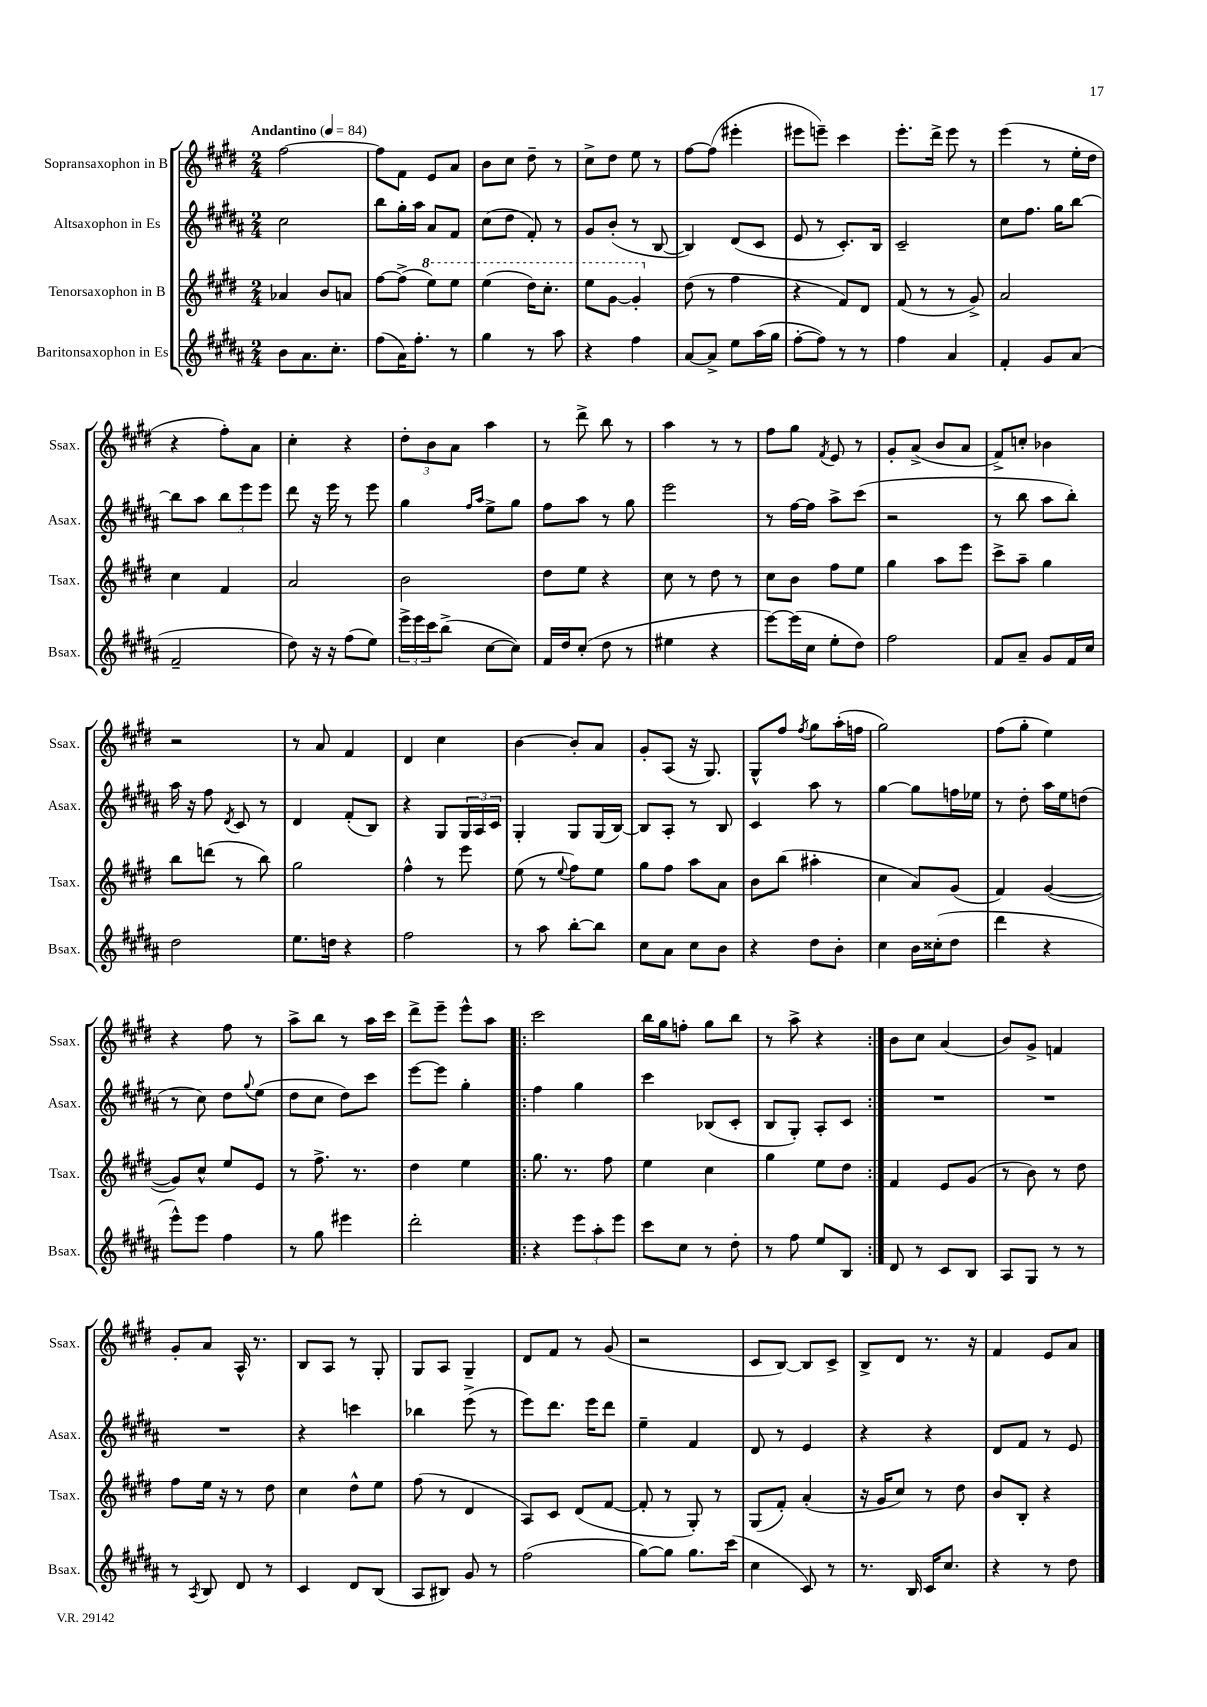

**kern	**kern	**kern	**kern
*staff4	*staff3	*staff2	*staff1
*clefG2	*clefG2	*clefG2	*clefG2
*k[f#c#g#d#a#]	*k[f#c#g#d#]	*k[f#c#g#d#a#]	*k[f#c#g#d#]
*M2/4	*M2/4	*M2/4	*M2/4
*MM84	*MM84	*MM84	*MM84
8b\L	4a-/	2cc#\	[2ff#\
8.a#\	.	.	.
.	8b/L	.	.
8.cc#'\J	.	.	.
.	8a/J	.	.
=	=	=	=
(8ff#\L	[8ff#\L	8bb\L	8ff#\]L
16a#\K)	(8ff#^\]J	16gg#'\L	8f#\J
8.ff#'\J	.	16aa#\JJ	.
.	8eee\L)	8a#/L	8e/L
8r	8eee\J	8f#/J	8a/J
=	=	=	=
4gg#\	(4eee\	(8cc#\L	8b\L
.	.	8dd#\J	8cc#\J
8r	16ddd#\LK)	8f#'/)	8dd#~\
.	8.ccc#'\J	.	.
8aa#\	.	8r	8r
=	=	=	=
4r	8eee\L	8g#/L	8cc#^\L
.	[8gg#\J	(8b'/J	8dd#\J
4ff#\	4gg#'/]	8r	8ee\
.	.	[8B/	8r
=	=	=	=
[8a#/L	(8dd#\	4B/])	[8ff#\L
8a#^/]J	8r	.	(8ff#\]J
8ee\L	4ff#\	(8d#/L	4eee#'\
(16aa#\L	.	8c#/J	.
16gg#\JJ	.	.	.
=	=	=	=
[8ff#'\L	4r	8e/	8eee#\L
8ff#\]J)	.	8r	8eee~\J)
8r	8f#/L)	8.c#'/L)	4ccc#\
8r	8d#/J	.	.
.	.	16B/Jk	.
=	=	=	=
4ff#\	(8f#/	2c#~/	8.eee'\L
.	8r	.	.
.	.	.	16ddd#^\Jk
4a#/	8r	.	8eee\
.	8g#^/)	.	8r
=	=	=	=
4f#'/	2a/	8cc#\L	(4eee\
.	.	8.ff#\J	.
8g#/L	.	.	8r
.	.	16gg#\LK	.
(8a#/J	.	[8bb\J	16ee'\LL
.	.	.	16dd#\JJ
=	=	=	=
2f#~/	4cc#\	8bb\]L	4r
.	.	8aa#\J	.
.	4f#/	12bb\L	8ff#'\L)
.	.	12eee\	.
.	.	.	8a\J
.	.	12eee\J	.
=	=	=	=
8dd#\)	2a/	8ddd#\	4cc#'\
16r	.	16r	.
16r	.	16eee\	.
(8ff#\L	.	8r	4r
8ee\J)	.	8eee\	.
=	=	=	=
24eee^\LL	2b\	4gg#\	12dd#'\L
24eee\	.	.	.
24ccc#\J	.	.	12b\
(8bb^\J	.	.	.
.	.	.	12a\J
.	.	16qqff#/LL	.
.	.	16qqaa#/JJ	.
[8cc#\L	.	8ee^\L	4aa\
8cc#\]J)	.	8gg#\J	.
=	=	=	=
16f#/LL	8dd#\L	8ff#\L	8r
16dd#/J	.	.	.
(8cc#'/J	8ee\J	8aa#\J	8ddd#^\
8dd#\	4r	8r	8bb\
8r	.	8gg#\	8r
=	=	=	=
4ee#\	8cc#\	2eee\	4aa\
.	8r	.	.
4r	8dd#\	.	8r
.	8r	.	8r
=	=	=	=
[8eee\L)	8cc#\L	8r	8ff#\L
(16eee\]L	8b\J	[16ff#\LL	8gg#\J
16cc#\JJ	.	16ff#\]JJ	.
.	.	.	8qf#/
8ee'\L	8ff#\L	8aa#^\L	8e/
8dd#\J)	8ee\J	(8ccc#\J	8r
=	=	=	=
2ff#\	4gg#\	2r	8g#'/L
.	.	.	(8a^/J
.	8aa\L	.	8b/L
.	8eee\J	.	8a/J
=	=	=	=
8f#/L	8ccc#^\L	8r	8f#^/L)
8a#~/J	8aa~\J	8bb\	8cc'/J
8g#/L	4gg#\	8aa#\L	4b-\
16f#/L	.	8bb'\J)	.
16cc#/JJ	.	.	.
=	=	=	=
2dd#\	8bb\L	16aa#\	2r
.	.	16r	.
.	(8ddd\J	8ff#\	.
.	.	8qd#/	.
.	8r	8c#/	.
.	8bb\)	8r	.
=	=	=	=
8.ee\L	2gg#\	4d#/	8r
.	.	.	8a/
16dd\Jk	.	.	.
4r	.	(8f#'/L	4f#/
.	.	8B/J)	.
=	=	=	=
2ff#\	4ff#^^\	4r	4d#/
.	8r	8G#/L	4cc#\
.	8eee\	24G#/L	.
.	.	24A#/	.
.	.	24c#/JJ	.
=	=	=	=
8r	(8ee\	4G#'/	[4b\
8aa#\	8r	.	.
.	8qqee/	.	.
[8bb'\L	8ff#\L)	8G#/L	8b'/]L
8bb\]J	8ee\J	(16G#/L	8a/J
.	.	[16B/JJ)	.
=	=	=	=
8cc#\L	8gg#\L	8B/]L	8g#'/L
8a#\J	8ff#\J	8A#'/J	(8A/J
8cc#\L	8aa\L	8r	16r
.	.	.	8.G#/)
8b\J	8a\J	8B/	.
=	=	=	=
4r	8b\L	4c#/	8G#^^/L
.	(8bb\J	.	8ff#/J
.	.	.	8qff#/
8dd#\L	4aa#'\	8aa#\	8gg#\L
8b'\J	.	8r	(16aa'\L
.	.	.	16ff\JJ
=	=	=	=
4cc#\	4cc#\	[4gg#\	2gg#\)
16b\LL	8a/L)	8gg#\]L	.
(16cc##'\J	.	.	.
8dd#\J	(8g#/J	16ff\L	.
.	.	16ee-\JJ	.
=	=	=	=
4ddd#\	4f#/)	8r	(8ff#\L
.	.	8dd#'\	8gg#'\J
4r	([4g#/	16aa#\LL	4ee\)
.	.	16ee\J	.
.	.	(8dd\J	.
=	=	=	=
8eee^^\L)	8g#/]L)	8r	4r
8eee\J	8cc#^^/J	8cc#\)	.
4ff#\	8ee/L	8dd#\L	8ff#\
.	.	8qqgg#/	.
.	8e/J	(8ee\J	8r
=	=	=	=
8r	8r	8dd#\L	8aa^\L
8gg#\	8.ff#^\	8cc#\J	8bb\J
4eee#\	.	8dd#\L)	8r
.	8.r	.	.
.	.	8ccc#\J	16aa\LL
.	.	.	16ccc#\JJ
=	=	=	=
2ddd#'\	4dd#\	[8eee\L	8ddd#^\L
.	.	8eee\]J	8eee~\J
.	4ee\	4gg#'\	8eee^^\L
.	.	.	8aa\J
=!|:	=!|:	=!|:	=!|:
4r	8.gg#\	4ff#\	2ccc#\
.	8.r	.	.
12eee\L	.	4gg#\	.
12aa#'\	.	.	.
.	8ff#\	.	.
12eee\J	.	.	.
=	=	=	=
8ccc#\L	4ee\	4ccc#\	16bb\LL
.	.	.	16gg#\J
8cc#\J	.	.	8ff'\J
8r	4cc#\	(8B-/L	8gg#\L
8dd#'\	.	8c#'/J	8bb\J
=	=	=	=
8r	4gg#\	8B/L	8r
8ff#\	.	8G#'/J)	8aa^\
8ee/L	8ee\L	8A#'/L	4r
8B/J	8dd#\J	8c#/J	.
=:|!	=:|!	=:|!	=:|!
8d#/	4f#/	2r	8b\L
8r	.	.	8cc#\J
8c#/L	8e/L	.	(4a/
8B/J	(8g#/J	.	.
=	=	=	=
8A#/L	8r	2r	8b/L)
8G#/J	8b\)	.	8g#^/J
8r	8r	.	4f/
8r	8dd#\	.	.
=	=	=	=
8r	8ff#\L	2r	8g#'/L
8qA#/	.	.	.
8B/	16ee\Jk	.	8a/J
.	16r	.	.
8d#/	8r	.	16A^^/
.	.	.	8.r
8r	8dd#\	.	.
=	=	=	=
4c#/	4cc#\	4r	8B/L
.	.	.	8A/J
8d#/L	8dd#^^\L	4ccc\	8r
(8B/J	8ee\J	.	8G#'/
=	=	=	=
8A#/L	(8ff#\	4bb-\	8G#/L
8B#/J)	8r	.	8A/J
8g#/	4d#/	(8eee^\	4G#~/
8r	.	8r	.
=	=	=	=
(2ff#\	8A/L)	8eee\L)	8d#/L
.	8c#/J	8.ddd#\J	8f#/J
.	(8d#/L	.	8r
.	.	16eee\LK	.
.	[8f#/J	8ddd#\J	(8g#/
=	=	=	=
[8gg#\L)	8f#'/]	4ee~\	2r
8gg#\]J	8r	.	.
8.gg#\L	8G#'/)	4f#/	.
.	8r	.	.
(16ccc#\Jk	.	.	.
=	=	=	=
4cc#\	(8G#/L	8d#/	8c#/L
.	8f#'/J)	8r	[8B/J)
8c#/)	(4a'/	4e/	8B/]L
8r	.	.	8c#^/J
=	=	=	=
8.r	16r	4r	8B^/L
.	16g#/LK	.	.
.	8cc#/J)	.	8d#/J
16B/	.	.	.
16c#/LK	8r	4r	8.r
8.cc#/J	.	.	.
.	8dd#\	.	.
.	.	.	16r
=	=	=	=
4r	8b/L	8d#/L	4f#/
.	8B'/J	8f#/J	.
8r	4r	8r	8e/L
8dd#\	.	8e/	8a/J
==	==	==	==
*-	*-	*-	*-
